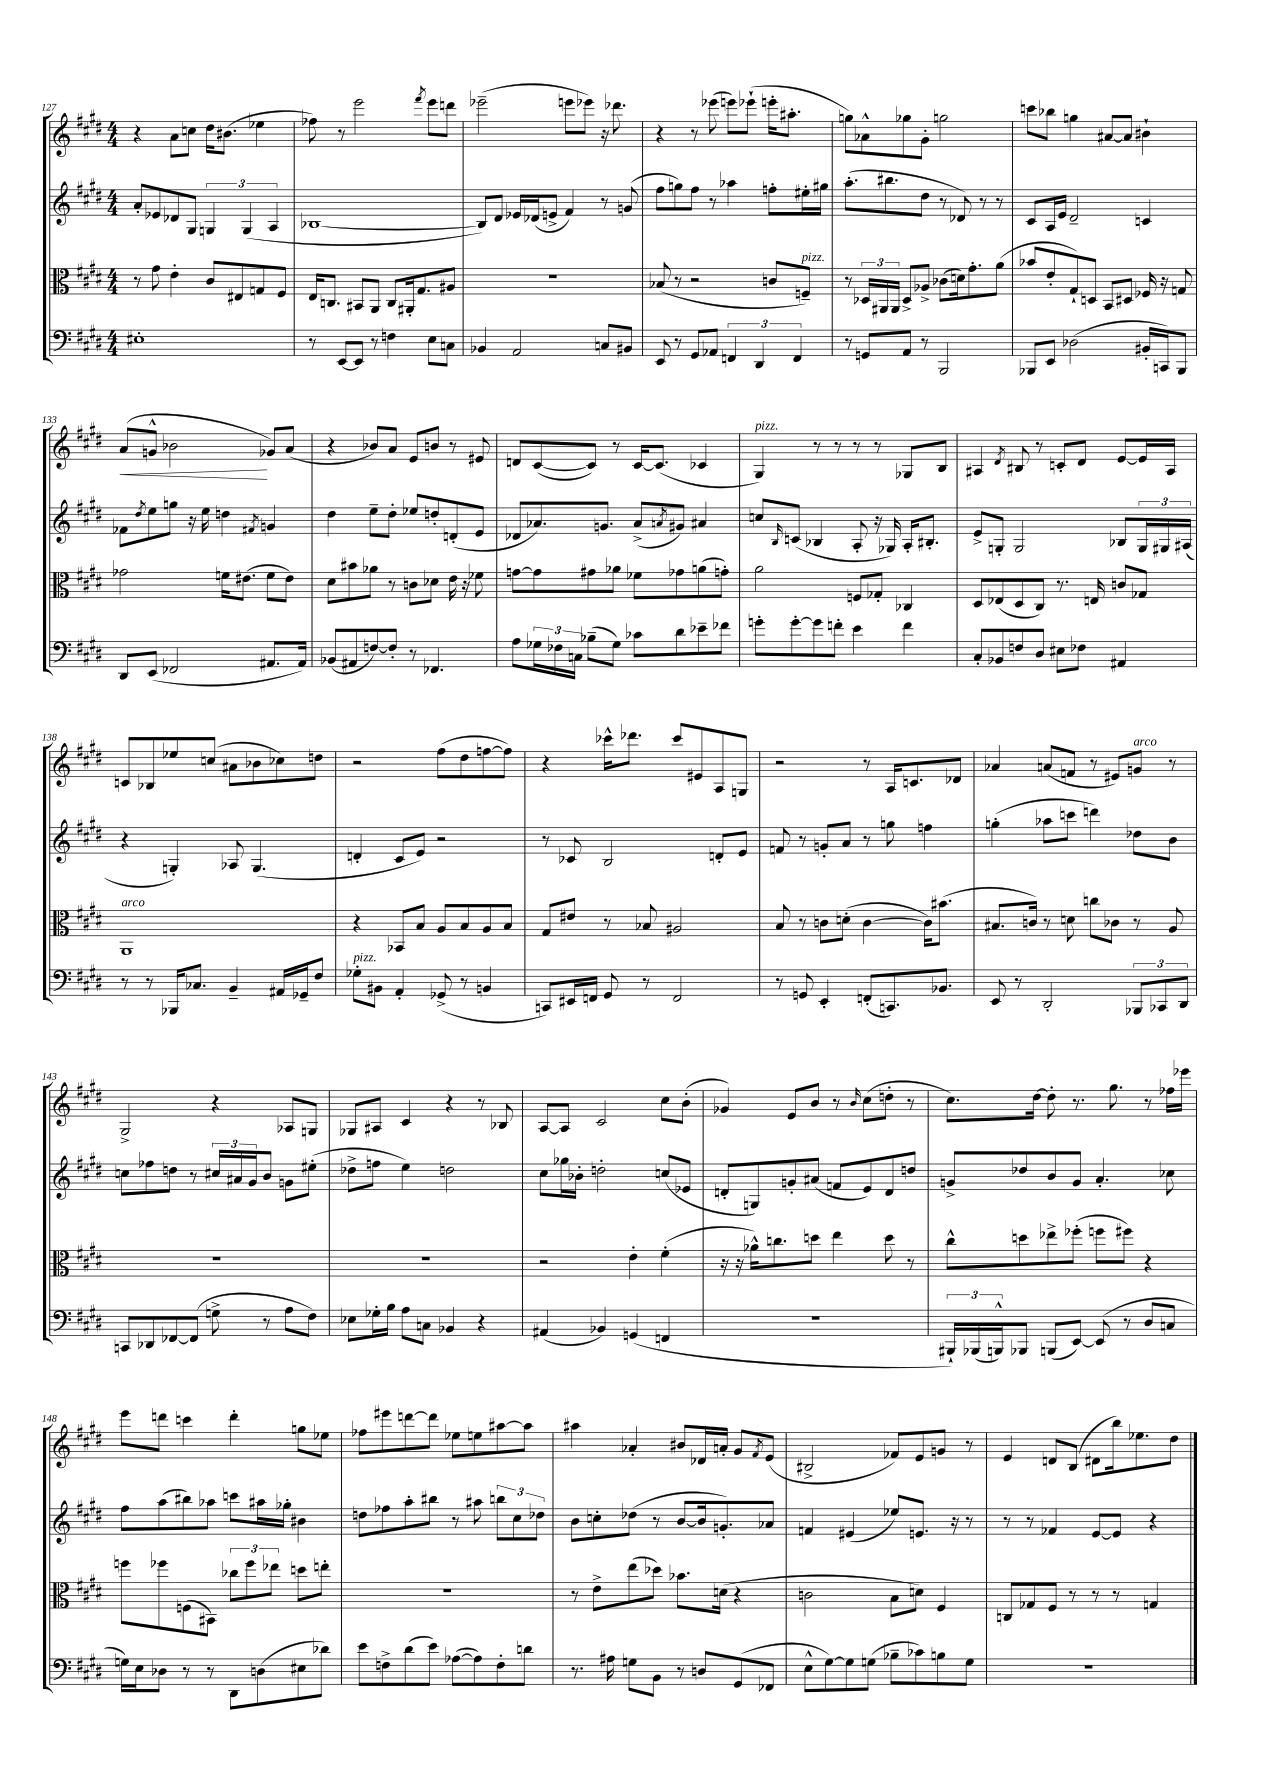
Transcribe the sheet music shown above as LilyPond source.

<<
\new StaffGroup <<
\new Staff = "s0" {
    \clef treble \key e \major \numericTimeSignature \time 4/4
    r4 a'8 c''8 dis''16 bis'8.( ees''4 |
    fes''8) r8 e'''2 \acciaccatura { fis'''8 } e'''8 d'''8 |
    ees'''2--( e'''8 ees'''8) r16 des'''8. |
    r4 r8 ees'''8( e'''8) ees'''8-!( e'''16-. ais''8.-. |
    g''8) aes'8-^ ges''8 gis'8-. g''2 |
    c'''8 bes''8 g''4 ais'8~ ais'8 bis'4-! |
    a'8\<( g'8-^ bes'2\! ges'8) a'8( |
    r4 bes'8) a'8 e'8 b'8 r8 eis'8 |
    d'8 cis'8~( cis'8) r8 cis'16~ cis'8.( ces'4 |
    gis4^\markup { \italic "pizz." }) r8 r8 r8 r8 ges8 b8 |
    ais4 \acciaccatura { dis'8 } bis8 r8 c'8-. dis'8 e'8~ e'16 ais16 |
    c'8 bes8 ees''8 c''8( ais'8 bes'8 ces''8) d''8 |
    r2 fis''8( dis''8 f''8~ f''8) |
    r4 ces'''16-^ des'''8. ces'''8 eis'8 a8 g8 |
    r2 r8 a16 c'8. des'8 |
    aes'4 a'8( f'8 r8 eis'8) g'8^\markup { \italic "arco" } r8 |
    gis2-> r4 aes8 g8 |
    ges8 ais8 cis'4 r4 r8 bes8 |
    a8~ a8 cis'2 cis''8 b'8-.( |
    ges'4) e'8 b'8 r8 \grace { b'16 } cis''8( d''8-. r8 |
    cis''8.) dis''16~ dis''8-. r8. gis''8. r8 fes''16 ees'''16 |
    e'''8 d'''8 c'''4 d'''4-. g''8 ees''8 |
    fes''8 eis'''8 d'''8~ d'''8 ees''8 e''8 ais''8~ ais''8 |
    ais''4 aes'4-. bis'8 des'16 a'16-. gis'8 \acciaccatura { fis'8 } e'8( |
    bis2-> fes'8) e'8 g'8 r8 |
    e'4 d'8 b8( dis'8 b''16) ees''8. dis''8 \bar "|." |
}
\new Staff = "s1" {
    \clef treble \key e \major \numericTimeSignature \time 4/4
    a'8-. ees'8 des'8 gis8 \tuplet 3/2 { g4 g4( a4 } |
    bes1~ |
    bes8) dis'8 ees'16 des'16( e'8-> fis'4) r8 g'8( |
    fis''8 g''8) fis''8 r8 aes''4 f''8-. eis''16-. gis''16 |
    a''8.-.( bis''8. dis''8 r8 des'8) r8 r8 |
    cis'8 a16 e'16 dis'2-- c'4 |
    fes'8 \acciaccatura { dis''8 } e''8 g''8 r16 e''16 d''4 \acciaccatura { fis'8 } g'4 |
    dis''4 e''8-- dis''8-. ees''8 d''8-. d'8-.( e'8 |
    des'8 aes'8.) g'8. aes'8->( \acciaccatura { a'8 } gis'8) ais'4 |
    c''8 \grace { b16 } c'8( bes4 a8-. r16 ges16) a16-. bis8.-. |
    e'8-> g8-. g2 bes8 \tuplet 3/2 { g16 gis16 ais16( } |
    r4 g4-.) aes8 g4.( |
    d'4-. cis'8 e'8) r2 |
    r8 ces'8 b2 d'8-. e'8 |
    f'8 r8 g'8-. a'8 r8 g''8 f''4 |
    g''4-.( aes''8 c'''8 d'''4) des''8 b'8 |
    c''8 fes''8 d''8 r8 \tuplet 3/2 { cis''16 ais'16 gis'16 } b'8 g'8 eis''8-.( |
    des''8-> f''8 e''4) d''2 |
    cis''8 ges''16 bes'16-. d''2-. c''8( ees'8 |
    d'8-. g8) g'8-. ais'8( f'8 e'8) d'8 d''8 |
    g'8-> des''8 b'8 g'8 a'4.-. ces''8 |
    fis''8 a''8( bis''8) aes''8 c'''8 ais''16 ges''16-. bis'4 |
    d''8 fes''8 a''8-. bis''8 r8 ais''8 \tuplet 3/2 { b''8 cis''8 des''8 } |
    b'8 c''8-. des''8( r8 b'8~ b'16 g'8.-.) aes'8 |
    f'4 eis'4( ees''8) e'8. r16 r8 |
    r8 r8 fes'4 e'8~ e'8 r4 \bar "|." |
}
\new Staff = "s2" {
    \clef alto \key e \major \numericTimeSignature \time 4/4
    r8 gis'8 e'4-. cis'8 eis8 g8 fis8 |
    e16 c8. bis,8 a,8 c8 ais,16-. gis8. ais8 |
    R1 |
    bes8( r8 r2 c'8 f8--^\markup { \italic "pizz." }) |
    r8 \tuplet 3/2 { des16 ais,16 ais,16 } des8-> aes8-> ces'8( d'16) gis'8.-. a'8( |
    bes'8 e'8-. gis8-!) d8 b,8 dis8 fes16 r16 g8 |
    ges'2 f'16 eis'8.( f'8 eis'8) |
    dis'8 bis'8 aes'8 r8 c'8 des'8 e'16 r16 fes'8 |
    g'8~ g'8 gis'8 aes'8 fes'8 ges'8 a'8( g'8-.) |
    a'2 f8 ges8-. ces4 |
    dis8 ees8( dis8 cis8) r8. e16 c'8 ges8 |
    a,1^\markup { \italic "arco" } |
    r4 bes,8 b8 a8 b8 a8 b8 |
    gis8 eis'8 r8 bes8 ais2 |
    b8 r8 c'8 d'8-.( c'4~ c'16) bis'8.( |
    bis8. c'16) r8 d'8 c''8 ces'8 r8 a8 |
    R1 |
    R1 |
    r2 e'4-. fis'4-.( |
    r16 r16 aes'16-^) c''8. d''8 e''4 d''8 r8 |
    cis''8-^ d''8 ees''8-> fes''8-.( f''8 fis''8) r4 |
    f''8 fes''8 f8( bis,8) \tuplet 3/2 { ces''8 fes''8 ees''8 } d''8 e''8-. |
    R1 |
    r8 e'8-> e''8( des''8) bes'8. d'16( r4 |
    c'2 b8 d'8) fis4 |
    c8 ges8 fis8 r8 r8 r8 g4 \bar "|." |
}
\new Staff = "s3" {
    \clef bass \key e \major \numericTimeSignature \time 4/4
    eis1-. |
    r8 e,8~ e,8 r8 f4 e8 c8 |
    bes,4 a,2 c8 bis,8 |
    e,8 r8 gis,8 aes,8 \tuplet 3/2 { f,4 dis,4 f,4 } |
    r8 g,8 a,8 r8 b,,2 |
    bes,,8 e,8 des2( bis,16-. c,16) bes,,8 |
    dis,8 e,8( fes,2 ais,8. ais,16) |
    bes,8( ais,8 f8~) f8-. r8 fes,4. |
    a8 \tuplet 3/2 { ges16 fes16 c16 } bes8--( ges8) ces'8 dis'8 ees'8-- fes'8 |
    g'8-. g'8~-. g'8 f'8-. e'4 f'4 |
    cis8-. bes,8 f8 dis8 eis8 fes8 ais,4 |
    r8 r8 bes,,16 ces8. b,4-- ais,16 ges,16-- fis8 |
    ges8-.^\markup { \italic "pizz." } bis,8 a,4-. ges,8->( r8 b,4 |
    c,8) eis,16 f,16 gis,8 r8 f,2 |
    r8 g,8 e,4-. f,8-.( c,8.) bes,8. |
    e,8 r8 dis,2-. \tuplet 3/2 { bes,,8 ces,8 dis,8 } |
    c,8 des,8 fes,8~ fes,8( g8-> r8 a8 fis8) |
    ees8 ges16-. b16 a8 c8 bes,4 r4 |
    ais,4( bes,4) g,4( f,4 |
    r1 |
    \tuplet 3/2 { bis,,16-!) bes,,16( b,,16-^) } bes,,8 b,,8( e,8~) e,8( r8 dis8 c8 |
    g16) e16 des8 r8 r8 dis,8 d8( eis8 des'8) |
    e'8 f8-> dis'8( e'8) aes8~( aes8) f8-. d'8 |
    r8. ais16 g8 b,8 r8 d8 gis,8( fes,8 |
    e8-^ gis8~) gis8 g8( bes8-- ces'8) b8 g8 |
    R1 \bar "|." |
}
>>
>>
\layout { \context { \Score currentBarNumber = #127 } }
